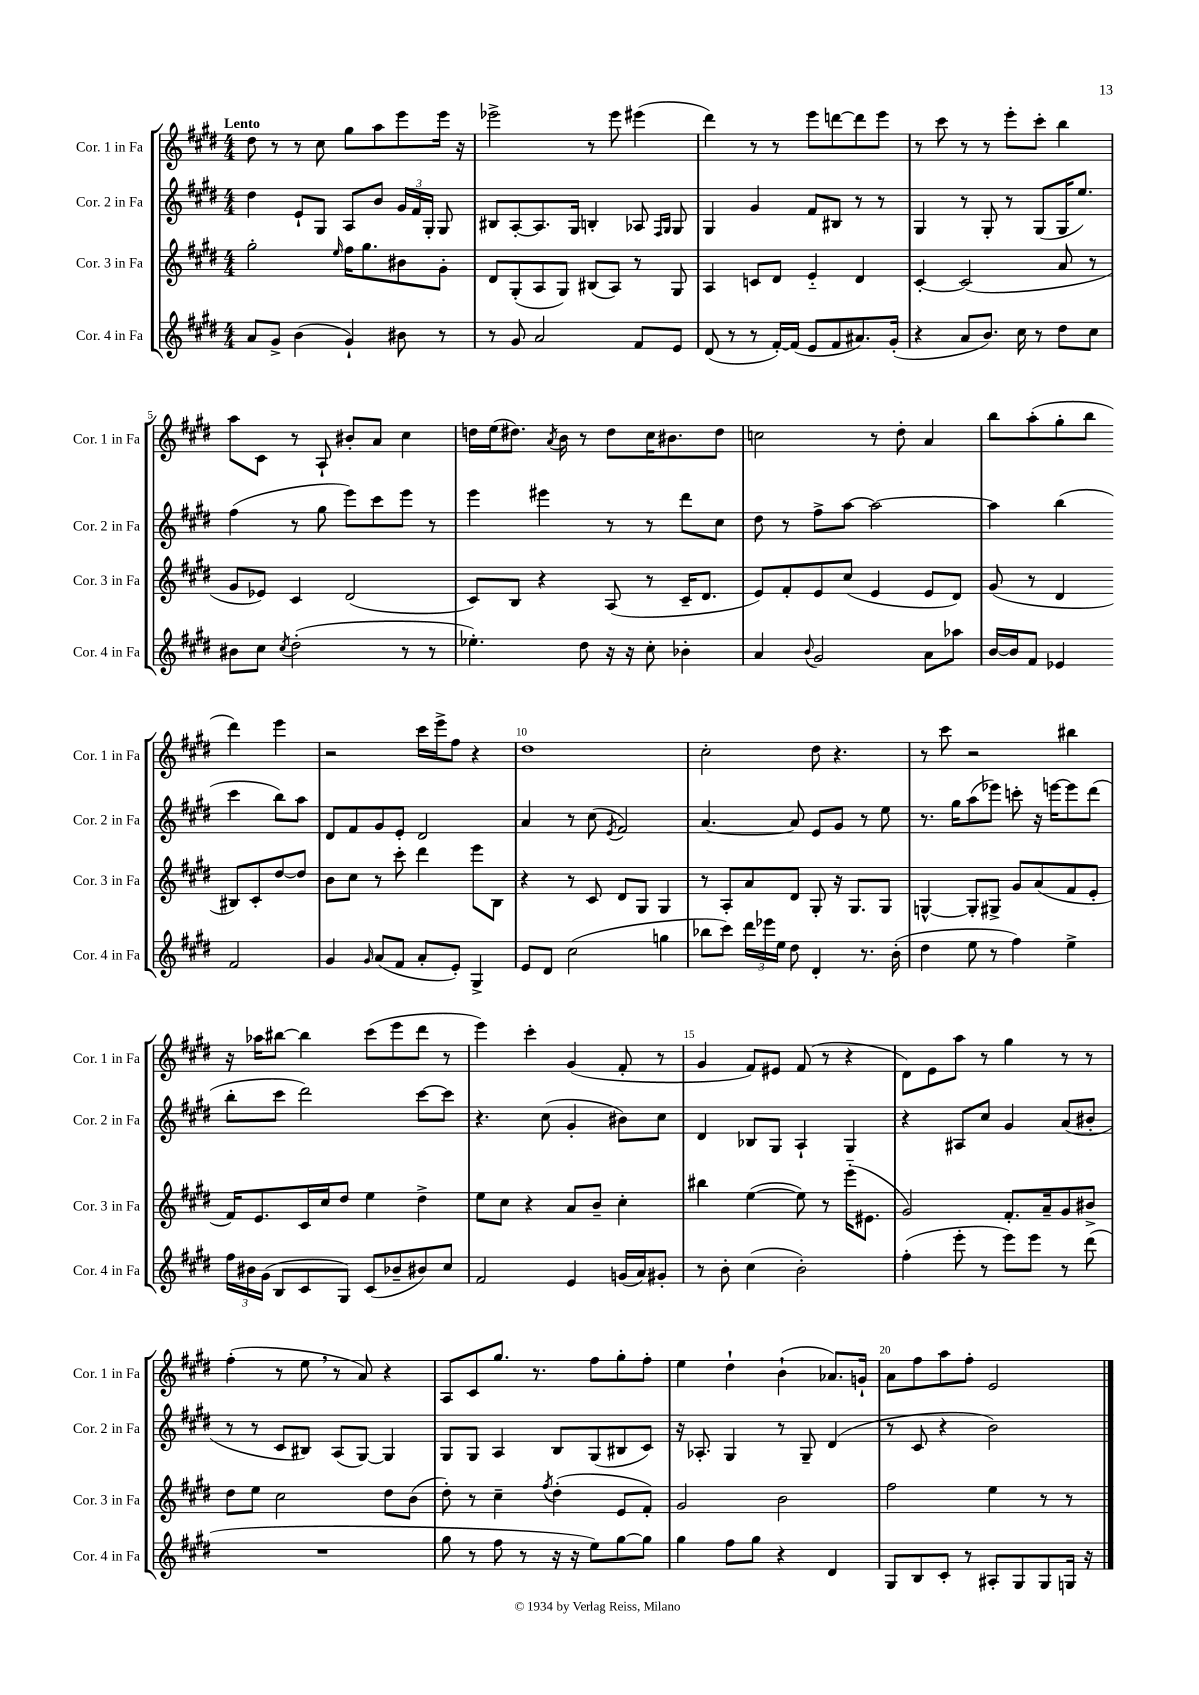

**kern	**kern	**kern	**kern
*part4	*part3	*part2	*part1
*staff4	*staff3	*staff2	*staff1
*I"Cor. 4 in Fa	*I"Cor. 3 in Fa	*I"Cor. 2 in Fa	*I"Cor. 1 in Fa
*I'Cor. 4 in Fa	*I'Cor. 3 in Fa	*I'Cor. 2 in Fa	*I'Cor. 1 in Fa
*clefG2	*clefG2	*clefG2	*clefG2
*k[f#c#g#d#]	*k[f#c#g#d#]	*k[f#c#g#d#]	*k[f#c#g#d#]
*M4/4	*M4/4	*M4/4	*M4/4
=1	=1	=1	=1
!	!	!	!LO:TX:a:B:t=Lento
8a/L	2gg#'\	4dd#\	8dd#\
8g#^/J	.	.	8r
(4b\	.	8e`/L	8r
.	.	8G#/J	8cc#\
.	16qqee/	.	.
4g#`/)	16ff#\KL	8A/L	8gg#\L
.	8.gg#\	.	.
.	.	8b/J	8aa\
8b#X\	8b#X\	24g#/LL	8eee\
.	.	24f#/	.
.	.	24G#'/JJ	.
8r	8g#'\J	8G#/	16eee\Jk
.	.	.	16r
=2	=2	=2	=2
8r	8d#/L	8B#X/L	2eee-X^\
8g#/	(8G#'/	[8A'/	.
2a/	8A/	8.A/]	.
.	8G#/J)	.	.
.	.	16G#/Jk	.
.	(8B#X/L	4Bn'/	8r
.	8A/J)	.	8eee-\
8f#/L	8r	8A-X/	(4eee#X\
.	.	16qqF#/LL	.
.	.	16qqG#/JJ	.
8e/J	8G#/	8G#/	.
=3	=3	=3	=3
(8d#/	4A/	4G#/	4ddd#\)
8r	.	.	.
8r	8cn/L	4g#/	8r
[16f#'/LL)	8d#/J	.	8r
(16f#/JJ]	.	.	.
8e/L	4e/	8f#/L	8eee\L
8f#/	.	8B#X/J	[8dddn\
8.a#X/)	4d#/	8r	8ddd\]
.	.	8r	8eee\J
(16g#'/Jk	.	.	.
=4	=4	=4	=4
4r	[4c#'/	4G#/	8r
.	.	.	8ccc#\
8a/L	(2c#/]	8r	8r
8.b/J)	.	8G#'/	8r
.	.	8r	8eee'\L
16cc#\	.	.	.
8r	.	(8G#/L	8ccc#'\J
8dd#\L	8a/	16G#/K	4bb\
.	.	8.ee/J)	.
8cc#\J	8r	.	.
!!LO:LB:g=z
=5	=5	=5	=5
8b#X\L	8g#/L	(4ff#\	8aa\L
8cc#\J	8e-X/J)	.	8c#\J
8qcc#/	.	.	.
(2dd#'\	4c#/	8r	8r
.	.	8gg#\	8A`/
.	(2d#/	8eee\L)	8b#X'/L
.	.	8ccc#\	8a/J
8r	.	8eee\J	4cc#\
8r	.	8r	.
=6	=6	=6	=6
4.ee-X'\)	8c#/L)	4eee\	16ddn\LL
.	.	.	(16ee\J
.	8B/J	.	8.dd#X\J)
.	4r	4eee#X\	.
.	.	.	8qa/
.	.	.	16b\
8dd#\	.	.	8r
16r	(8A/	8r	8dd#\L
16r	.	.	.
8cc#'\	8r	8r	16cc#\K
.	.	.	8.b#X\
4b-X'\	16c#~/KL	8ddd#\L	.
.	8.d#/J	.	.
.	.	8cc#\J	8dd#\J
=7	=7	=7	=7
4a/	8e/L)	8dd#\	2ccn\
.	8f#'/	8r	.
8qqb/	.	.	.
2g#/	8e/	8ff#^\L	.
.	(8cc#/J	[8aa\J	.
.	4e/	2aa\_	8r
.	.	.	8dd#'\
8a\L	8e/L	.	4a/
8aa-X\J	8d#/J)	.	.
=8	=8	=8	=8
[16b/LL	(8g#/	4aa\]	8bb\L
16b/J]	.	.	.
8f#/J	8r	.	(8aa'\
4e-X/	4d#/	(4bb\	8gg#'\
.	.	.	8bb\J
2f#/	8B#X/L)	4ccc#\	4ddd#\)
.	8c#'/	.	.
.	[8dd#/	8bb\L)	4eee\
.	8dd#/J]	8aa\J	.
!!LO:LB:g=z
=9	=9	=9	=9
4g#/	8b\L	8d#/L	2r
.	8cc#\J	8f#/	.
16qqg#/	.	.	.
(8a/L	8r	8g#/	.
8f#/J	8ccc#'\	8e'/J	.
8a'/L	4ddd#\	2d#/	16ccc#\LL
.	.	.	16eee^\J
8e'/J)	.	.	8ff#\J
4G#^/	8eee\L	.	4r
.	8B\J	.	.
=10	=10	=10	=10
8e/L	4r	4a/	1dd#
8d#/J	.	.	.
(2cc#\	8r	8r	.
.	8c#/	(8cc#\	.
.	.	8qe/	.
.	8d#/L	2f#/)	.
.	8G#/J	.	.
4ggn\	4G#/	.	.
=11	=11	=11	=11
8bb-X\L	8r	[4.a/	2cc#'\
8ccc#\J)	8A'/L	.	.
24ddd#\LL	8a/	.	.
24eee-X\	.	.	.
24ee\JJ	.	.	.
8dd#\	8d#/J	8a/]	.
4d#'/	8G#'/	8e/L	8dd#\
.	16r	8g#/J	4.r
.	8.G#/L	.	.
8.r	.	8r	.
.	8G#/J	8ee\	.
(16b'\	.	.	.
=12	=12	=12	=12
4dd#\	[4Gn^^/	8.r	8r
.	.	.	8ccc#\
.	.	16gg#\KL	.
8ee\	8G'/L]	(8aa\	2r
8r	8G#X^/J	8eee-X\J)	.
4ff#\)	8g#/L	8cccn'\	.
.	(8a/	16r	.
.	.	[16eeen\KL	.
4ee^\	8f#/	8eee\]	4bb#X\
.	8e'/J	(8ddd#\J	.
!!LO:LB:g=z
=13	=13	=13	=13
24ff#\LL	16f#/KL)	8bb'\L	16r
24b#X\	.	.	.
.	8.e/	.	16aa-X\KL
(24g#\JJ	.	.	.
8B/L	.	8ccc#\J	[8bb#X\J
8c#/	16c#/L	2ddd#\)	4bb#\]
.	16cc#/J	.	.
8G#/J)	8dd#/J	.	.
(8c#/L	4ee\	.	(8ccc#\L
8b-X~/	.	.	8eee\
8b#X/)	4dd#^\	[8ccc#\L	8ddd#\J
8cc#/J	.	8ccc#\J]	8r
=14	=14	=14	=14
2f#/	8ee\L	4.r	4eee\)
.	8cc#\J	.	.
.	4r	.	4ccc#'\
.	.	(8cc#\	.
4e/	8a/L	4g#'/	(4g#/
.	8b~/J	.	.
(16gn/LL	4cc#'\	8b#X\L)	8f#'/
16a/J)	.	.	.
8g#X'/J	.	8cc#\J	8r
=15	=15	=15	=15
8r	4bb#X\	4d#/	4g#/
8b'\	.	.	.
(4cc#\	([4ee\	8B-X/L	8f#/L)
.	.	8G#/J	8e#X/J
2b'\)	8ee\])	4A`/	(8f#/
.	8r	.	8r
.	(16eee\KL	4G#/	4r
.	8.e#X\J	.	.
=16	=16	=16	=16
(4ff#'\	2g#/)	4r	8d#\L)
.	.	.	8e\
8eee'\	.	8A#X/L	8aa\J
8r	.	8cc#/J	8r
8eee\L)	8.f#'/L	4g#/	4gg#\
8eee\J	.	.	.
.	16a~/k	.	.
8r	8g#/	(8a/L	8r
(8ddd#\	8b#X^/J	8b#X'/J	8r
!!LO:LB:g=z
=17	=17	=17	=17
1r	8dd#\L	8r	(4ff#'\
.	8ee\J	8r	.
.	2cc#\	8c#/L	8r
.	.	8B#X/J)	8ee,\
.	.	(8A/L	8r
.	.	[8G#/J)	8a/)
.	8dd#\L	4G#/]	4r
.	(8b\J	.	.
=18	=18	=18	=18
8gg#\	8dd#'\)	8G#/L	8A/L
8r	8r	8G#/J	8c#/
8ff#\	4cc#~\	4A/	8.gg#/J
8r	.	.	.
.	.	.	8.r
.	8qff#/	.	.
16r	(4dd#'\	8B/L	.
16r	.	.	.
8ee\L)	.	(8G#/	8ff#\L
[8gg#\	8e/L	8B#X/	8gg#'\
8gg#\J]	8f#'/J)	8c#/J)	8ff#'\J
=19	=19	=19	=19
4gg#\	2g#/	16r	4ee\
.	.	8.A-X'/	.
8ff#\L	.	4G#/	4dd#`\
8gg#\J	.	.	.
4r	2b\	8r	(4b`\
.	.	8G#~/	.
4d#/	.	(4d#/	8.a-X/L)
.	.	.	16gn`/Jk
=20	=20	=20	=20
8G#/L	2ff#\	8r	8a\L
8B/	.	8c#/	8ff#\
8c#'/J	.	4r	8aa\
8r	.	.	8ff#'\J
8A#X'/L	4ee\	2b\)	2e/
8G#/	.	.	.
8G#/	8r	.	.
16Gn/Jk	8r	.	.
16r	.	.	.
==	==	==	==
*-	*-	*-	*-
